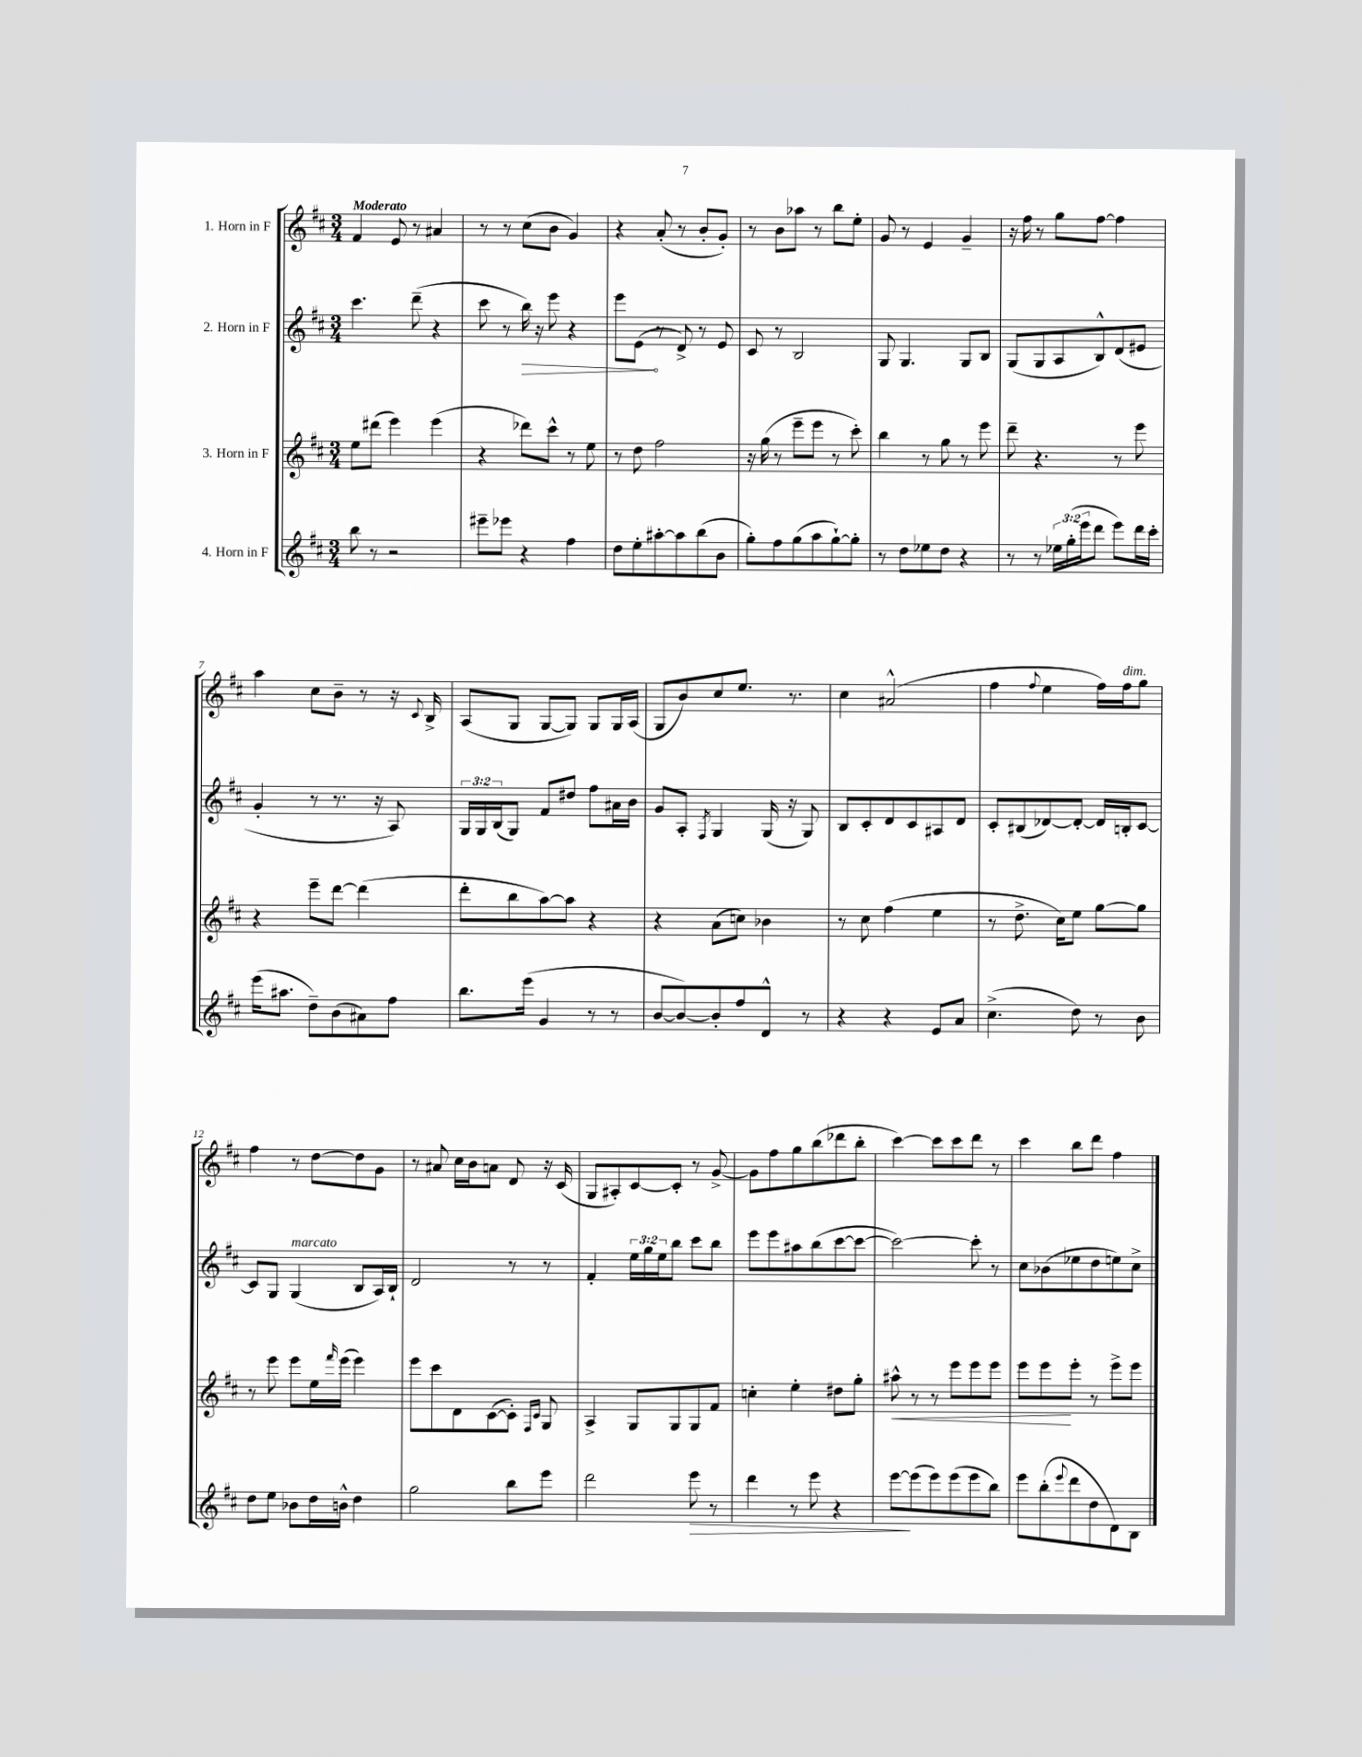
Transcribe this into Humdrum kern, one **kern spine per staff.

**kern	**kern	**kern	**kern
*staff4	*staff3	*staff2	*staff1
*clefG2	*clefG2	*clefG2	*clefG2
*k[f#c#]	*k[f#c#]	*k[f#c#]	*k[f#c#]
*M3/4	*M3/4	*M3/4	*M3/4
8bb	8ee	4.ccc#	4f#
8r	(8ddd#	.	.
2r	4eee)	.	8e
.	.	(8ddd~	8r
.	(4eee	4r	4a#
=	=	=	=
8eee#~	4r	8ccc#	8r
8eee-	.	8r	8r
4r	8ddd-)	16bb)	(8cc#
.	.	16r	.
.	8ccc#^^	8eee	8b
4ff#	8r	4r	4g)
.	8ee	.	.
=	=	=	=
8dd	8r	8eee	4r
8ee'	8dd	(8e	.
[8aa#'	2ff#	8r	(8a'
8aa#]	.	8d^)	8r
(8bb	.	8r	8b'
8b	.	8e	8g')
=	=	=	=
8gg')	16r	8c#	8r
.	(16gg	.	.
8ff#	8r	8r	8b
(8gg	8eee~	2B	8aa-
8aa	8eee	.	8r
[8gg`)	8r	.	8bb
8gg']	8ccc#')	.	8ee'
=	=	=	=
8r	4bb	8G	8g
8dd	.	4.G	8r
8ee-	8r	.	4e
8dd	8gg	.	.
4r	8r	8G	4g~
.	8eee	8B	.
=	=	=	=
8r	8ddd~	(8G	16r
.	.	.	16ff#
8r	4.r	8G	8r
24ee-	.	8A	8gg
(24gg'	.	.	.
24eee	.	.	.
8ddd	.	8B^^)	[8ff#
8eee)	8r	(8d	4ff#]
16ddd	8eee	8e#	.
16ccc#'	.	.	.
=	=	=	=
(16eee	4r	4g'	4aa
8.aa#	.	.	.
8dd~)	8eee~	8r	8cc#
(8b	[8ddd	8.r	8b~
8a#)	(4ddd]	.	8r
.	.	16r	.
8ff#	.	8A)	16r
.	.	.	8qqc#
.	.	.	16B^
=	=	=	=
8.bb	8ddd'	24G	(8A
.	.	24G	.
.	.	(24B	.
.	8bb	8G)	8G
(16eee	.	.	.
4g	[8aa)	8f#	[8G
.	8aa]	8dd#	8G])
8r	4r	8ff#	8G
8r	.	16a#	16G
.	.	16b	(16A
=	=	=	=
[8b	4r	8g	8G
8b_)	.	8A'	8b)
.	.	8qF#	.
8b']	(8a	4G	8cc#
8ff#	8cc)	.	8.ee
8d^^	4b-	(16G	.
.	.	16r	8.r
8r	.	8G)	.
=	=	=	=
4r	8r	8B	4cc#
.	8cc#	8c#'	.
4r	(4ff#	8d	(2a#^^
.	.	8c#	.
8e	4ee	8A#	.
8a	.	8d	.
=	=	=	=
(4.cc#^	8r	8c#'	4ff#
.	8.dd^	(8B#	.
.	.	.	8qqff#
.	.	[8d-)	4ee
.	16cc#)	.	.
8dd)	8ee	8d-'_	.
8r	[8gg	16d-]	16ff#)
.	.	16B'	16ff#
8b	8gg]	[8c#	8gg
=	=	=	=
8dd	8r	8c#]	4ff#
8ee	8eee	8G	.
8b-	8eee	(4G	8r
16dd	16ee	.	[8dd
.	16qqfff#	.	.
16b^^	(16eee	.	.
4dd	4eee)	8B	8dd]
.	.	16A)	8g
.	.	16B`	.
=	=	=	=
2gg	8eee	2d	8r
.	8ccc#	.	8a#
.	8d	.	16cc#
.	.	.	16b
.	([8c#	.	8a
8bb	8c#'])	8r	8d
.	16qqF#	.	.
.	16qqc#	.	.
8eee	8G	8r	16r
.	.	.	(16c#
=	=	=	=
2ddd	4A^	4f#'	8G
.	.	.	8A#')
.	8G	24ee	[8c#
.	.	24gg	.
.	.	24ee	.
.	8G	8bb	8c#']
8eee	8G	8ccc#	8r
8r	8f#	8bb	[8g^
=	=	=	=
4ddd	4cc'	8eee	8g]
.	.	8eee	8ff#
8r	4ee'	8aa#	8gg
8eee	.	(8bb	(8bb
4r	8dd#	[8ccc#	8ddd-
.	8gg'	8ccc#_	8bb'
=	=	=	=
[8eee	8aa#^^	2ccc#_)	[4ccc#)
(8eee]	8r	.	.
8eee)	8r	.	8ccc#]
(8eee	8eee	.	8ccc#
8eee	8eee	8ccc#']	8ddd
8bb)	8eee	8r	8r
=	=	=	=
8eee	8eee	8cc#	4ccc#
(8bb'	8eee	(8b-	.
8qqeee	.	.	.
8ddd	8eee'	8ee-	8bb
8dd	8r	8dd	8ddd
8d)	8eee^	8ee)	4ff#
8B	8eee	8cc#^	.
==	==	==	==
*-	*-	*-	*-
